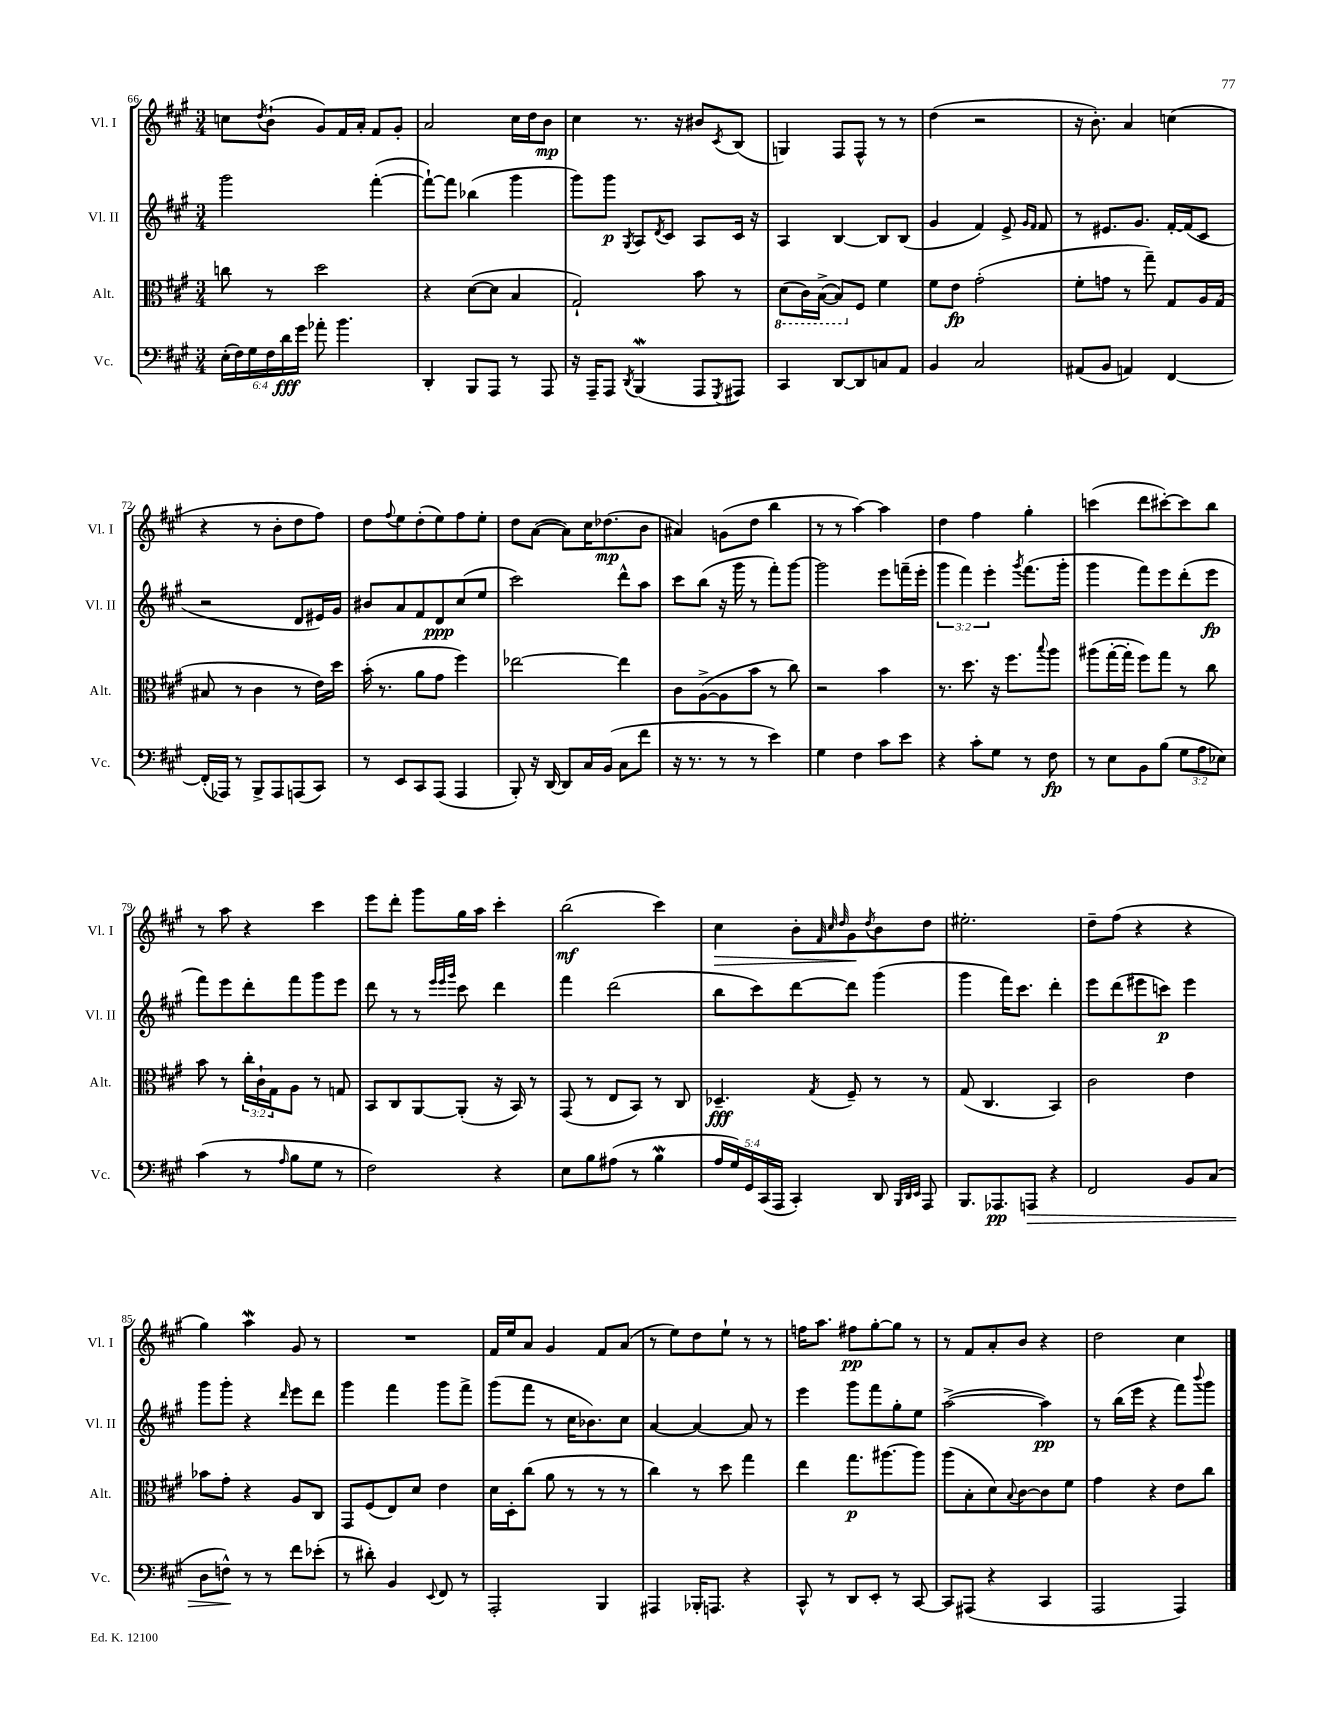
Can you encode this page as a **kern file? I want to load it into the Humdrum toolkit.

**kern	**dynam	**kern	**dynam	**kern	**dynam	**kern	**dynam
*part4	*part4	*part3	*part3	*part2	*part2	*part1	*part1
*staff4	*staff4	*staff3	*staff3	*staff2	*staff2	*staff1	*staff1
*I"Vc.	*	*I"Alt.	*	*I"Vl. II	*	*I"Vl. I	*
*I'Vc.	*	*I'Alt.	*	*I'Vl. II	*	*I'Vl. I	*
*clefF4	*	*clefC3	*	*clefG2	*	*clefG2	*
*k[f#c#g#]	*	*k[f#c#g#]	*	*k[f#c#g#]	*	*k[f#c#g#]	*
*M3/4	*	*M3/4	*	*M3/4	*	*M3/4	*
=66	=66	=66	=66	=66	=66	=66	=66
(24E'\LL	.	8ccn\	.	2ggg#\	.	8ccn\L	.
24F#\)	.	.	.	.	.	.	.
24G#\	.	.	.	.	.	.	.
.	.	.	.	.	.	8qdd/	.
24F#\	.	8r	.	.	.	(8b`\J	.
24d\	fff	.	.	.	.	.	.
24g#\JJ	.	.	.	.	.	.	.
8a-X'\	.	2dd\	.	.	.	8g#/L)	.
4.b\	.	.	.	.	.	16f#/L	.
.	.	.	.	.	.	16a'/JJ	.
.	.	.	.	([4fff#'\	.	8f#/L	.
.	.	.	.	.	.	8g#'/J	.
=67	=67	=67	=67	=67	=67	=67	=67
4DD'/	.	4r	.	8fff#`\L_)	.	2a/	.
.	.	.	.	8fff#\J]	.	.	.
8BBB/L	.	([8d\L	.	(4bb-X\	.	.	.
8AAA/J	.	8d\J]	.	.	.	.	.
8r	.	4B/	.	4ggg#\	.	16cc#\LL	.
.	.	.	.	.	.	16dd\J	.
8AAA/	.	.	.	.	.	8b\J	mp
=68	=68	=68	=68	=68	=68	=68	=68
16r	.	2G#`/)	.	8ggg#\L)	.	4cc#\	.
16AAA~/KL	.	.	.	.	.	.	.
8AAA/J	.	.	.	8ggg#\J	p	.	.
8qDD/	.	.	.	8qG#/	.	.	.
(4BBBW/	.	.	.	8A/L	.	8.r	.
.	.	.	.	8qd/	.	.	.
.	.	.	.	8c#/J	.	.	.
.	.	.	.	.	.	16r	.
8AAA/L	.	8b\	.	8A/L	.	8b#X/L	.
8qGGG#/	.	.	.	.	.	8qc#/	.
8AAA#X/J)	.	8r	.	16c#/Jk	.	(8B/J	.
.	.	.	.	16r	.	.	.
=69	=69	=69	=69	=69	=69	=69	=69
*	*	*8ba	*	*	*	*	*
4CC#/	.	(8D\L	.	4A/	.	4Gn/)	.
.	.	16C#\L)	.	.	.	.	.
.	.	([16BB^\JJ	.	.	.	.	.
[8DD/L	.	8BB/L])	.	[4B/	.	8F#/L	.
*	*	*X8ba	*	*	*	*	*
8DD/]	.	8F#/J	.	.	.	8F#^^/J	.
8Cn/	.	4f#\	.	8B/L]	.	8r	.
8AA/J	.	.	.	(8B/J	.	8r	.
=70	=70	=70	=70	=70	=70	=70	=70
4BB/	.	8f#\L	.	4g#/	.	(4dd\	.
.	.	8e\J	fp	.	.	.	.
2C#/	.	(2g#'\	.	4f#/)	.	2r	.
.	.	.	.	8e^/	.	.	.
.	.	.	.	16qqg#/LL	.	.	.
.	.	.	.	16qqf#/JJ	.	.	.
.	.	.	.	8f#/	.	.	.
=71	=71	=71	=71	=71	=71	=71	=71
(8AA#X/L	.	8f#'\L	.	8r	.	16r	.
.	.	.	.	.	.	8.b'\)	.
8BB/J	.	8gn\J	.	8.e#X/L	.	.	.
4AAn/)	.	8r	.	.	.	4a/	.
.	.	.	.	8.g#/J	.	.	.
.	.	8gg#~\)	.	.	.	.	.
[4FF#/	.	8G#/L	.	[16f#'/LL	.	(4ccn\	.
.	.	.	.	(16f#/J]	.	.	.
.	.	16A/L	.	8c#/J	.	.	.
.	.	(16G#/JJ	.	.	.	.	.
!!LO:LB:g=z
=72	=72	=72	=72	=72	=72	=72	=72
(16FF#'/LL]	.	8B#X/	.	2r	.	4r	.
16AAA-X/JJ)	.	.	.	.	.	.	.
8r	.	8r	.	.	.	.	.
8BBB^/L	.	4c#\	.	.	.	8r	.
8AAA-/	.	.	.	.	.	8b'\L	.
(8AAAn/	.	8r	.	8d/L	.	8dd\	.
8CC#/J)	.	16e\LL)	.	16e#X/L)	.	8ff#\J)	.
.	.	16dd\JJ	.	16g#/JJ	.	.	.
=73	=73	=73	=73	=73	=73	=73	=73
8r	.	(16b'\	.	8b#X/L	.	8dd\L	.
.	.	8.r	.	.	.	.	.
.	.	.	.	.	.	8qqff#/	.
8EE/L	.	.	.	8a/	.	8ee\	.
8CC#/	.	8a\L	.	8f#/	.	(8dd'\	.
(8AAA/J	.	8g#\J	.	8d/	ppp	8ee\)	.
4AAA/	.	4ff#\)	.	(8cc#/	.	8ff#\	.
.	.	.	.	8ee/J	.	8ee'\J	.
=74	=74	=74	=74	=74	=74	=74	=74
8BBB'/)	.	[2ee-X\	.	2ccc#\)	.	8dd\L	.
16r	.	.	.	.	.	([8a\J	.
[16DD/	.	.	.	.	.	.	.
8DD/L]	.	.	.	.	.	8a\L])	.
16C#/L	.	.	.	.	.	16cc#\K	.
(16BB/JJ	.	.	.	.	.	(8.dd-X\	mp
8C#\L	.	4ee-\]	.	8ddd^^\L	.	.	.
8f#\J	.	.	.	8aa\J	.	8b\J	.
=75	=75	=75	=75	=75	=75	=75	=75
16r	.	8c#\L	.	8ccc#\L	.	4a#X/)	.
8.r	.	.	.	.	.	.	.
.	.	([8A^\	.	(8bb\J	.	.	.
8r	.	8A\]	.	16r	.	(8gn\L	.
.	.	.	.	16ggg#\	.	.	.
8r	.	8b\J	.	8r	.	8dd\J	.
4e\)	.	8r	.	8fff#'\L)	.	4bb\	.
.	.	8cc#\)	.	[8ggg#\J	.	.	.
=76	=76	=76	=76	=76	=76	=76	=76
4G#\	.	2r	.	2ggg#\]	.	8r	.
.	.	.	.	.	.	8r	.
4F#\	.	.	.	.	.	[4aa\)	.
8c#\L	.	4b\	.	8eee\L	.	4aa\]	.
8e\J	.	.	.	(16fffn~\L	.	.	.
.	.	.	.	16eee'\JJ	.	.	.
=77	=77	=77	=77	=77	=77	=77	=77
4r	.	8.r	.	6ggg#\	.	4dd\	.
.	.	.	.	6fff#\)	.	.	.
.	.	8.dd\	.	.	.	.	.
8c#'\L	.	.	.	.	.	4ff#\	.
.	.	.	.	6eee'\	.	.	.
8G#\J	.	16r	.	.	.	.	.
.	.	8.ff#\L	.	.	.	.	.
.	.	.	.	8qggg#/	.	.	.
8r	.	.	.	(8.fff#\L	.	4gg#'\	.
.	.	8qqbb/	.	.	.	.	.
8F#\	fp	8aa\J	.	.	.	.	.
.	.	.	.	16ggg#'\Jk	.	.	.
=78	=78	=78	=78	=78	=78	=78	=78
8r	.	(8aa#X\L	.	4ggg#\	.	(4cccn\	.
8E\L	.	[16gg#'\L	.	.	.	.	.
.	.	16gg#'\JJ]	.	.	.	.	.
8BB\	.	8ff#\L)	.	8fff#\L)	.	8ddd\L	.
(8B\J	.	8gg#\J	.	8eee\	.	[8ccc#X'\)	.
12G#\L	.	8r	.	(8ddd'\	.	8ccc#\]	.
12A\	.	.	.	.	.	.	.
.	.	8cc#\	.	8eee\J	fp	8bb\J	.
12E-X\J)	.	.	.	.	.	.	.
!!LO:LB:g=z
=79	=79	=79	=79	=79	=79	=79	=79
(4c#\	.	8b\	.	8fff#\L)	.	8r	.
.	.	8r	.	8eee\	.	8aa\	.
8r	.	24cc#'\LL	.	8ddd'\	.	4r	.
.	.	24c#`\	.	.	.	.	.
.	.	24G#\J	.	.	.	.	.
16qqA/	.	.	.	.	.	.	.
8B\L	.	8A\J	.	8fff#\	.	.	.
8G#\J	.	8r	.	8ggg#\	.	4ccc#\	.
8r	.	8Gn/	.	8eee\J	.	.	.
=80	=80	=80	=80	=80	=80	=80	=80
2F#\)	.	8BB/L	.	8ddd\	.	8eee\L	.
.	.	8C#/	.	8r	.	8ddd'\J	.
.	.	[8AA/	.	8r	.	8ggg#\L	.
.	.	.	.	32qqeee/LLL	.	.	.
.	.	.	.	32qqeee/	.	.	.
.	.	.	.	32qqggg#/JJJ	.	.	.
.	.	(8AA'/J]	.	8ccc#\	.	16gg#\L	.
.	.	.	.	.	.	16aa\JJ	.
4r	.	16r	.	4ddd\	.	4ccc#'\	.
.	.	16BB/)	.	.	.	.	.
.	.	8r	.	.	.	.	.
=81	=81	=81	=81	=81	=81	=81	=81
8E\L	.	(8GG#/	.	4fff#\	.	(2bb\	mf
8B\	.	8r	.	.	.	.	.
(8A#X\J	.	8E/L	.	(2ddd\	.	.	.
8r	.	8BB/J)	.	.	.	.	.
4BW\	.	8r	.	.	.	4ccc#\)	.
.	.	8C#/	.	.	.	.	.
=82	=82	=82	=82	=82	=82	=82	=82
!	!	!	!	!	!	!	!LO:HP:b
20A/LL	.	4.D-X~/	fff	8bb\L	.	4cc#\	>
20G#/)	.	.	.	.	.	.	.
20GG#/	.	.	.	.	.	.	.
.	.	.	.	8ccc#\)	.	.	.
(20CC#/	.	.	.	.	.	.	.
20AAA/JJ	.	.	.	.	.	.	.
4CC#'/)	.	.	.	[8ddd\	.	8b'\L	.
.	.	.	.	.	.	32qqf#/	.
.	.	.	.	.	.	32qqcc#/	.
.	.	8qG#/	.	.	.	32qqdd/	.
.	.	8F#~/	.	8ddd\J]	.	8g#\	.
.	.	.	.	.	.	8qdd/	.
8DD/	.	8r	.	(4ggg#\	.	8b\	]
32qqBBB/LLL	.	.	.	.	.	.	.
32qqDD/	.	.	.	.	.	.	.
32qqEE/JJJ	.	.	.	.	.	.	.
8AAA/	.	8r	.	.	.	8dd\J	.
=83	=83	=83	=83	=83	=83	=83	=83
8.BBB/L	.	(8G#/	.	4ggg#\	.	2.ee#X'\	.
.	.	4.C#/	.	.	.	.	.
8.AAA-X/	pp	.	.	.	.	.	.
.	.	.	.	16fff#\KL)	.	.	.
.	.	.	.	8.ccc#\J	.	.	.
!	!LO:HP:b	!	!	!	!	!	!
8AAAn/J	>	.	.	.	.	.	.
4r	.	4BB/)	.	4ddd'\	.	.	.
=84	=84	=84	=84	=84	=84	=84	=84
2FF#/	.	2c#\	.	8eee\L	.	8dd~\L	.
.	.	.	.	(8ddd\	.	(8ff#\J	.
.	.	.	.	8eee#X\	.	4r	.
.	.	.	.	8cccn\J)	p	.	.
8BB/L	.	4e\	.	4eee#\	.	4r	.
(8C#/J	.	.	.	.	.	.	.
!!LO:LB:g=z
=85	=85	=85	=85	=85	=85	=85	=85
8D\L	.	8b-X\L	.	8ggg#\L	.	4gg#\)	.
8Fn^^\J)	.	8g#'\J	.	8ggg#'\J	.	.	.
8r	]	4r	.	4r	.	4aaw\	.
8r	.	.	.	.	.	.	.
.	.	.	.	16qqddd/	.	.	.
8f#\L	.	8A/L	.	8eee\L	.	8g#/	.
(8e-X'\J	.	8C#/J	.	8ddd\J	.	8r	.
=86	=86	=86	=86	=86	=86	=86	=86
8r	.	8GG#/L	.	4ggg#\	.	2.r	.
8d#X'\)	.	(8F#/	.	.	.	.	.
4BB/	.	8E/)	.	4fff#\	.	.	.
.	.	8d/J	.	.	.	.	.
8qqEE/	.	.	.	.	.	.	.
8FF#/	.	4e\	.	8ggg#\L	.	.	.
8r	.	.	.	8fff#^\J	.	.	.
=87	=87	=87	=87	=87	=87	=87	=87
2AAA'/	.	16d\LL	.	(8ggg#\L	.	16f#/LL	.
.	.	16D'\J	.	.	.	16ee/J	.
.	.	(8cc#\J	.	8fff#\J	.	8a/J	.
.	.	8a\	.	8r	.	4g#/	.
.	.	8r	.	16cc#\KL	.	.	.
.	.	.	.	8.b-X\)	.	.	.
4BBB/	.	8r	.	.	.	8f#/L	.
.	.	8r	.	8cc#\J	.	(8a/J	.
=88	=88	=88	=88	=88	=88	=88	=88
4AAA#X/	.	4cc#\)	.	[4a/	.	8r	.
.	.	.	.	.	.	8ee\L)	.
16BBB-X'/KL	.	8r	.	4a/_	.	8dd\	.
8.AAAn/J	.	.	.	.	.	.	.
.	.	8dd\	.	.	.	8ee`\J	.
4r	.	4gg#\	.	8a/]	.	8r	.
.	.	.	.	8r	.	8r	.
=89	=89	=89	=89	=89	=89	=89	=89
8CC#^^/	.	4ee\	.	4eee\	.	16ffn\KL	.
.	.	.	.	.	.	8.aa\J	.
8r	.	.	.	.	.	.	.
8DD/L	.	8.gg#\L	p	8ggg#\L	.	8ff#X\L	pp
8EE'/J	.	.	.	8fff#\	.	[8gg#'\	.
.	.	[8.aa#X\	.	.	.	.	.
8r	.	.	.	8gg#'\	.	8gg#\J]	.
[8CC#/	.	8aa#\J]	.	8ee\J	.	8r	.
=90	=90	=90	=90	=90	=90	=90	=90
8CC#/L]	.	(8aa\L	.	([2aa^\	.	8r	.
(8AAA#X/J	.	8B'\	.	.	.	8f#/L	.
4r	.	8d\)	.	.	.	8a'/	.
.	.	8qqB/	.	.	.	.	.
.	.	[8c#\	.	.	.	8b/J	.
4CC#/	.	8c#\]	.	4aa\])	pp	4r	.
.	.	8f#\J	.	.	.	.	.
=91	=91	=91	=91	=91	=91	=91	=91
2AAA/	.	4g#\	.	8r	.	2dd\	.
.	.	.	.	(16bb\LL	.	.	.
.	.	.	.	16eee\JJ	.	.	.
.	.	4r	.	4r	.	.	.
4AAA/)	.	8e\L	.	8fff#\L)	.	4cc#\	.
.	.	.	.	8qqbbb/	.	.	.
.	.	8cc#\J	.	8ggg#\J	.	.	.
==	==	==	==	==	==	==	==
*-	*-	*-	*-	*-	*-	*-	*-
